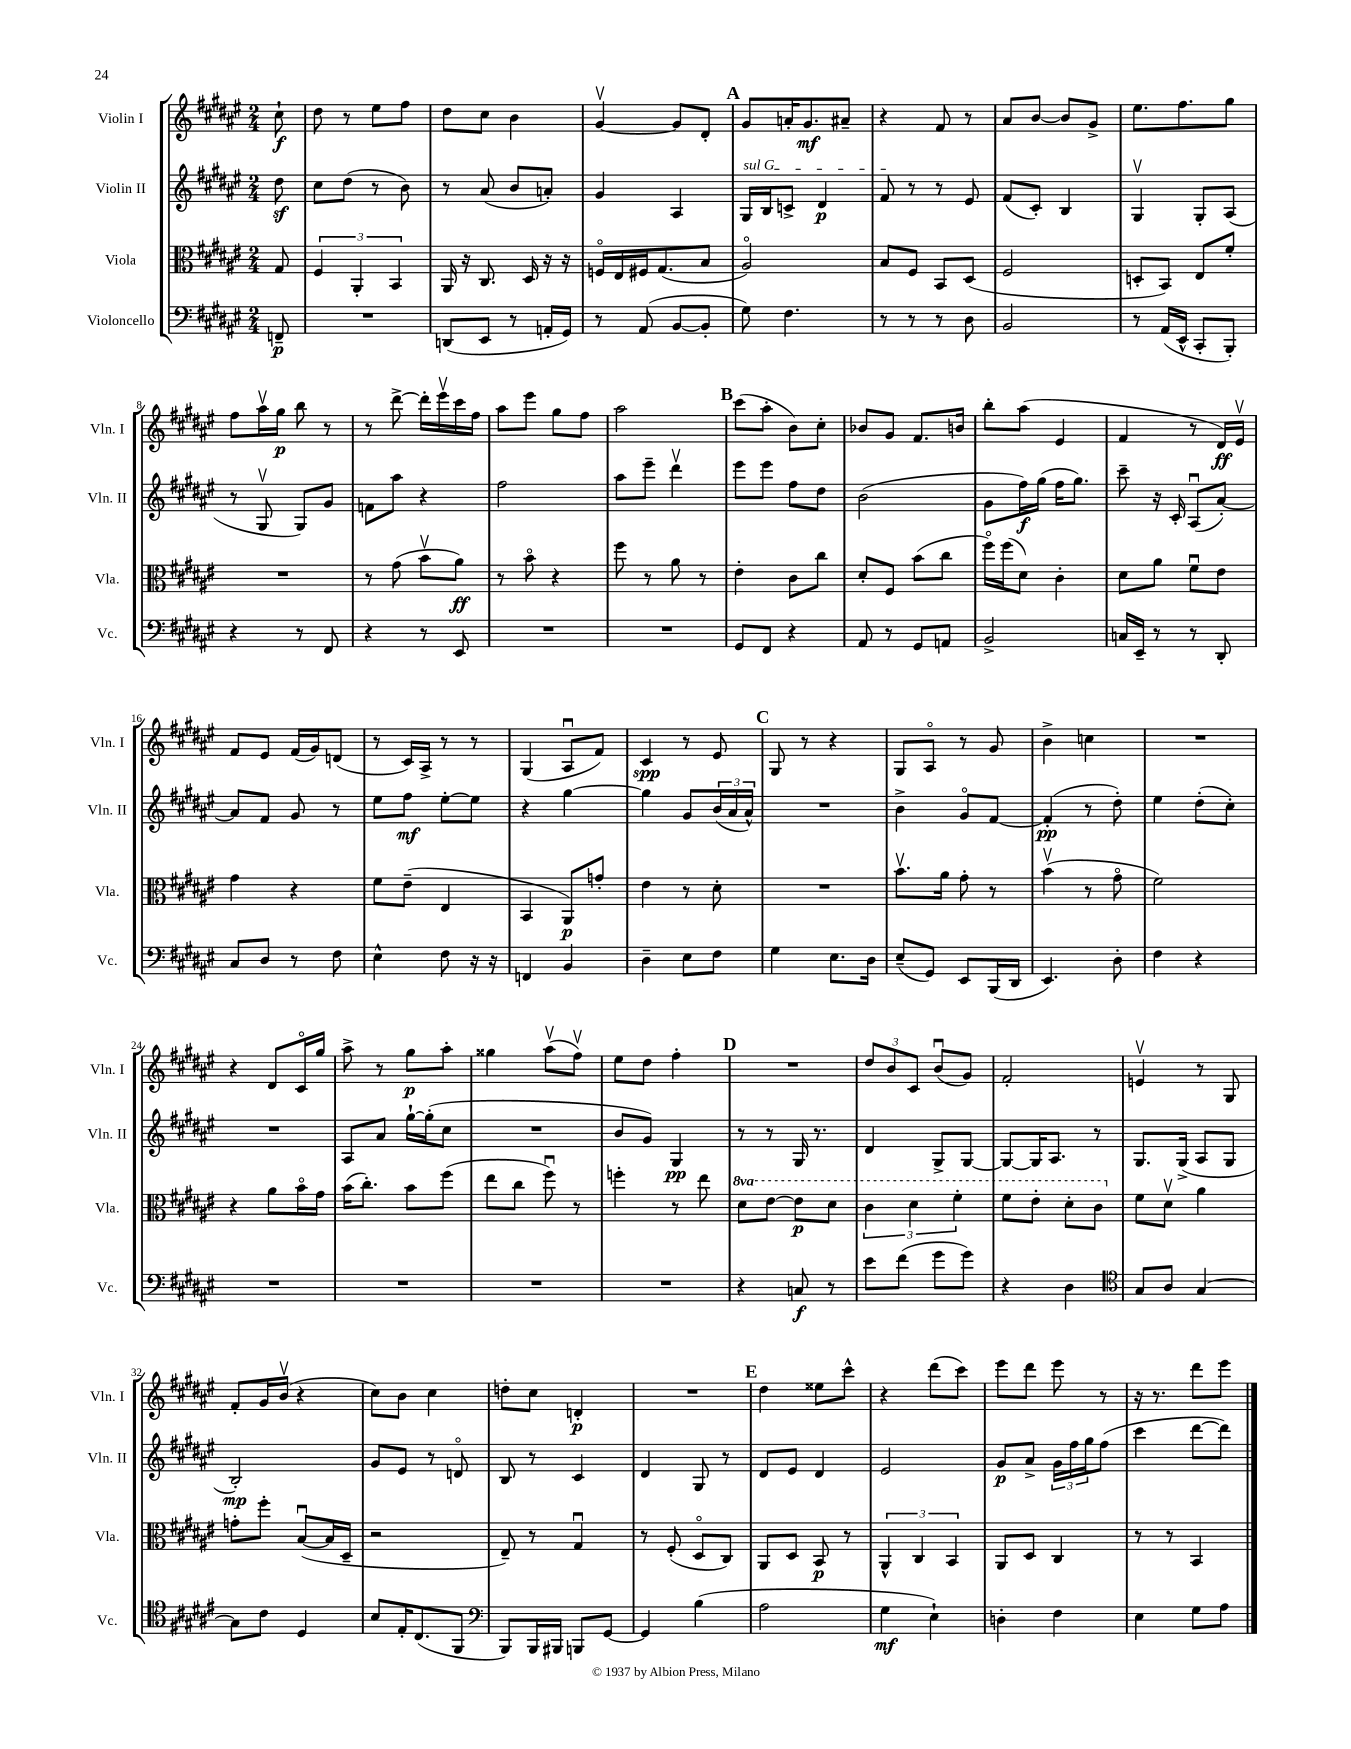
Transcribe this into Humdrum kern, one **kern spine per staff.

**kern	**dynam	**kern	**dynam	**kern	**dynam	**kern	**dynam
*part4	*part4	*part3	*part3	*part2	*part2	*part1	*part1
*staff4	*staff4	*staff3	*staff3	*staff2	*staff2	*staff1	*staff1
*I"Violoncello	*	*I"Viola	*	*I"Violin II	*	*I"Violin I	*
*I'Vc.	*	*I'Vla.	*	*I'Vln. II	*	*I'Vln. I	*
*clefF4	*	*clefC3	*	*clefG2	*	*clefG2	*
*k[f#c#g#d#a#e#]	*	*k[f#c#g#d#a#e#]	*	*k[f#c#g#d#a#e#]	*	*k[f#c#g#d#a#e#]	*
*M2/4	*	*M2/4	*	*M2/4	*	*M2/4	*
=	=	=	=	=	=	=	=
8FFn~/	p	8G#/	.	8dd#z\	.	8cc#`\	f
=1	=1	=1	=1	=1	=1	=1	=1
2r	.	6F#/	.	8cc#\L	.	8dd#\	.
.	.	.	.	(8dd#\J	.	8r	.
.	.	6AA#'/	.	.	.	.	.
.	.	.	.	8r	.	8ee#\L	.
.	.	6BB/	.	.	.	.	.
.	.	.	.	8b\)	.	8ff#\J	.
=2	=2	=2	=2	=2	=2	=2	=2
(8DDn/L	.	16AA#/	.	8r	.	8dd#\L	.
.	.	16r	.	.	.	.	.
8EE#/J	.	8.C#/	.	(8a#/	.	8cc#\J	.
8r	.	.	.	8b/L	.	4b\	.
.	.	16D#/	.	.	.	.	.
16AAn'/LL	.	16r	.	8an'/J)	.	.	.
16GG#/JJ)	.	16r	.	.	.	.	.
=3	=3	=3	=3	=3	=3	=3	=3
8r	.	16Fn/LL	.	4g#/	.	[4g#v/	.
.	.	16E#/	.	.	.	.	.
(8AA#/	.	16F#X/J	.	.	.	.	.
.	.	(8.G#/	.	.	.	.	.
[8BB/L	.	.	.	4A#/	.	8g#/L]	.
8BB'/J]	.	8B/J	.	.	.	8d#'/J	.
!!LO:REH:place=s1:t=A
=4	=4	=4	=4	=4	=4	=4	=4
!	!	!	!	!LO:TX:a:i:t=sul G	!	!	!
8G#\)	.	2A#/)	.	16G#/LL	.	8g#/L	.
.	.	.	.	16B/J	.	.	.
4.F#\	.	.	.	8cn^/J	.	16an'/K	.
.	.	.	.	.	.	8.g#/	mf
.	.	.	.	4d#/	p	.	.
.	.	.	.	.	.	8a#X~/J	.
=5	=5	=5	=5	=5	=5	=5	=5
8r	.	8B/L	.	8f#/	.	4r	.
8r	.	8F#/J	.	8r	.	.	.
8r	.	8BB/L	.	8r	.	8f#/	.
8D#\	.	(8D#/J	.	8e#/	.	8r	.
=6	=6	=6	=6	=6	=6	=6	=6
2BB/	.	2F#/	.	(8f#/L	.	8a#/L	.
.	.	.	.	8c#'/J)	.	[8b/J	.
.	.	.	.	4B/	.	8b/L]	.
.	.	.	.	.	.	8g#^/J	.
=7	=7	=7	=7	=7	=7	=7	=7
8r	.	8Dn'/L	.	4G#v/	.	8.ee#\L	.
(16AA#/LL	.	8BB/J)	.	.	.	.	.
16EE#^^/JJ	.	.	.	.	.	8.ff#\	.
8CC#'/L	.	8E#/L	.	8G#'/L	.	.	.
8BBB'/J)	.	8f#'/J	.	(8A#/J	.	8gg#\J	.
!!LO:LB:g=z
=8	=8	=8	=8	=8	=8	=8	=8
4r	.	2r	.	8r	.	8ff#\L	.
.	.	.	.	8G#v/	.	16aa#v\L	.
.	.	.	.	.	.	16gg#\JJ	p
8r	.	.	.	8G#/L)	.	8bb\	.
8FF#/	.	.	.	8g#/J	.	8r	.
=9	=9	=9	=9	=9	=9	=9	=9
4r	.	8r	.	8fn\L	.	8r	.
.	.	(8g#\	.	8aa#\J	.	[8ddd#^\	.
8r	.	8bv\L	.	4r	.	16ddd#'\LL]	.
.	.	.	.	.	.	16eee#v\	.
8EE#/	.	8a#\J)	ff	.	.	16ccc#\	.
.	.	.	.	.	.	16ff#\JJ	.
=10	=10	=10	=10	=10	=10	=10	=10
2r	.	8r	.	2ff#\	.	8aa#\L	.
.	.	8b\	.	.	.	8eee#\J	.
.	.	4r	.	.	.	8gg#\L	.
.	.	.	.	.	.	8ff#\J	.
=11	=11	=11	=11	=11	=11	=11	=11
2r	.	8ff#\	.	8aa#\L	.	2aa#\	.
.	.	8r	.	8eee#~\J	.	.	.
.	.	8a#\	.	4ddd#v\	.	.	.
.	.	8r	.	.	.	.	.
!!LO:REH:place=s1:t=B
=12	=12	=12	=12	=12	=12	=12	=12
8GG#/L	.	4e#'\	.	8eee#\L	.	(8ccc#\L	.
8FF#/J	.	.	.	8eee#\J	.	8aa#'\J	.
4r	.	8c#\L	.	8ff#\L	.	8b\L)	.
.	.	8cc#\J	.	8dd#\J	.	8cc#'\J	.
=13	=13	=13	=13	=13	=13	=13	=13
8AA#/	.	8d#'/L	.	(2b\	.	8b-X/L	.
8r	.	8F#/J	.	.	.	8g#/J	.
8GG#/L	.	(8b\L	.	.	.	8.f#/L	.
8AAn/J	.	8cc#\J	.	.	.	.	.
.	.	.	.	.	.	16bn/Jk	.
=14	=14	=14	=14	=14	=14	=14	=14
2BB^/	.	16ff#\LL)	.	8g#\L	.	8bb'\L	.
.	.	(16ff#\J	.	.	.	.	.
.	.	8d#\J)	.	16ff#\L)	f	(8aa#\J	.
.	.	.	.	(16gg#\JJ	.	.	.
.	.	4c#'\	.	16ff#\KL	.	4e#/	.
.	.	.	.	8.gg#\J)	.	.	.
=15	=15	=15	=15	=15	=15	=15	=15
16Cn/LL	.	8d#\L	.	8ccc#~\	.	4f#/	.
16EE#~/JJ	.	.	.	.	.	.	.
8r	.	8a#\J	.	16r	.	.	.
.	.	.	.	16c#'/	.	.	.
8r	.	8f#u\L	.	(8A#u/L	.	8r	.
8DD#'/	.	8e#\J	.	[8a#'/J)	.	16d#/LL)	ff
.	.	.	.	.	.	16e#v/JJ	.
!!LO:LB:g=z
=16	=16	=16	=16	=16	=16	=16	=16
8C#/L	.	4g#\	.	8a#/L]	.	8f#/L	.
8D#/J	.	.	.	8f#/J	.	8e#/J	.
8r	.	4r	.	8g#/	.	(16f#/LL	.
.	.	.	.	.	.	16g#/J)	.
8F#\	.	.	.	8r	.	(8dn/J	.
=17	=17	=17	=17	=17	=17	=17	=17
4E#^^\	.	8f#\L	.	8ee#\L	.	8r	.
.	.	(8e#~\J	.	8ff#\J	mf	16c#/LL)	.
.	.	.	.	.	.	16A#^/JJ	.
8F#\	.	4E#/	.	[8ee#'\L	.	8r	.
16r	.	.	.	8ee#\J]	.	8r	.
16r	.	.	.	.	.	.	.
=18	=18	=18	=18	=18	=18	=18	=18
4FFn/	.	4BB/	.	4r	.	(4G#/	.
4BB/	.	8AA#/L)	p	[4gg#\	.	8A#u/L	.
.	.	8gn'/J	.	.	.	8f#/J)	.
=19	=19	=19	=19	=19	=19	=19	=19
4D#~\	.	4e#\	.	4gg#\]	.	4c#/	spp
8E#\L	.	8r	.	8g#/L	.	8r	.
8F#\J	.	8d#'\	.	(24b/L	.	8e#/	.
.	.	.	.	24a#/	.	.	.
.	.	.	.	24a#^^/JJ)	.	.	.
!!LO:REH:place=s1:t=C
=20	=20	=20	=20	=20	=20	=20	=20
4G#\	.	2r	.	2r	.	8G#/	.
.	.	.	.	.	.	8r	.
8.E#\L	.	.	.	.	.	4r	.
16D#\Jk	.	.	.	.	.	.	.
=21	=21	=21	=21	=21	=21	=21	=21
(8E#~/L	.	8.bv\L	.	4b^\	.	8G#/L	.
8GG#/J)	.	.	.	.	.	8A#/J	.
.	.	16a#\Jk	.	.	.	.	.
8EE#/L	.	8g#'\	.	8g#/L	.	8r	.
(16BBB/L	.	8r	.	[8f#/J	.	8g#/	.
16DD#/JJ	.	.	.	.	.	.	.
=22	=22	=22	=22	=22	=22	=22	=22
4.EE#/)	.	(4bv\	.	(4f#'/]	pp	4b^\	.
.	.	8r	.	8r	.	4ccn\	.
8D#'\	.	8g#\	.	8dd#'\)	.	.	.
=23	=23	=23	=23	=23	=23	=23	=23
4F#\	.	2f#\)	.	4ee#\	.	2r	.
4r	.	.	.	(8dd#'\L	.	.	.
.	.	.	.	8cc#'\J)	.	.	.
!!LO:LB:g=z
=24	=24	=24	=24	=24	=24	=24	=24
2r	.	4r	.	2r	.	4r	.
.	.	8a#\L	.	.	.	8d#/L	.
.	.	16b\L	.	.	.	16c#/L	.
.	.	16g#\JJ	.	.	.	16gg#/JJ	.
=25	=25	=25	=25	=25	=25	=25	=25
2r	.	(16b\KL	.	8A#/L	.	8aa#^\	.
.	.	8.cc#'\J)	.	.	.	.	.
.	.	.	.	8a#/J	.	8r	.
.	.	8b\L	.	[16gg#`\LL	.	8gg#\L	p
.	.	.	.	(16gg#'\J]	.	.	.
.	.	(8ff#\J	.	8cc#\J	.	8aa#'\J	.
=26	=26	=26	=26	=26	=26	=26	=26
2r	.	8ee#\L	.	2r	.	4gg##X\	.
.	.	8cc#\J	.	.	.	.	.
.	.	8ff#u\)	.	.	.	(8aa#v\L	.
.	.	8r	.	.	.	8ff#v\J)	.
=27	=27	=27	=27	=27	=27	=27	=27
2r	.	4ffn'\	.	8b/L	.	8ee#\L	.
.	.	.	.	8g#/J)	.	8dd#\J	.
.	.	8r	.	4G#/	pp	4ff#'\	.
.	.	8ee#\	.	.	.	.	.
!!LO:REH:place=s1:t=D
=28	=28	=28	=28	=28	=28	=28	=28
*	*	*8va	*	*	*	*	*
4r	.	8dd#\L	.	8r	.	2r	.
.	.	[8ee#\J	.	8r	.	.	.
8Cn/	f	8ee#\L]	p	16G#/	.	.	.
.	.	.	.	8.r	.	.	.
8r	.	8dd#\J	.	.	.	.	.
=29	=29	=29	=29	=29	=29	=29	=29
8e#\L	.	6cc#\	.	4d#/	.	12dd#/L	.
.	.	.	.	.	.	12b/	.
(8f#\J	.	.	.	.	.	.	.
.	.	6dd#\	.	.	.	12c#/J	.
8g#\L	.	.	.	8G#^/L	.	(8bu/L	.
.	.	6ff#'\	.	.	.	.	.
8g#\J)	.	.	.	[8G#/J	.	8g#/J)	.
=30	=30	=30	=30	=30	=30	=30	=30
4r	.	8ff#\L	.	8G#/L_	.	2f#'/	.
.	.	8ee#'\J	.	16G#/K]	.	.	.
.	.	.	.	8.A#/J	.	.	.
4D#\	.	8dd#'\L	.	.	.	.	.
.	.	8cc#\J	.	8r	.	.	.
=31	=31	=31	=31	=31	=31	=31	=31
*clefC4	*	*	*	*	*	*	*
*	*	*X8va	*	*	*	*	*
8G#/L	.	8f#\L	.	8.G#/L	.	4env/	.
8A#/J	.	8d#v\J	.	.	.	.	.
.	.	.	.	(16G#^/Jk	.	.	.
[4G#/	.	4a#\	.	8A#/L	.	8r	.
.	.	.	.	8G#/J	.	8G#/	.
!!LO:LB:g=z
=32	=32	=32	=32	=32	=32	=32	=32
8G#\L]	.	8gn'\L	.	2B'/)	mp	8f#'/L	.
8c#\J	.	8ff#'\J	.	.	.	16g#/L	.
.	.	.	.	.	.	(16bv/JJ	.
4D#/	.	([8Bu/L	.	.	.	4r	.
.	.	16B/L]	.	.	.	.	.
.	.	16D#~/JJ	.	.	.	.	.
=33	=33	=33	=33	=33	=33	=33	=33
8B/L	.	2r	.	8g#/L	.	8cc#\L)	.
16E#'/K	.	.	.	8e#/J	.	8b\J	.
(8.C#/	.	.	.	.	.	.	.
.	.	.	.	8r	.	4cc#\	.
8FF#/J	.	.	.	8dn/	.	.	.
=34	=34	=34	=34	=34	=34	=34	=34
*clefF4	*	*	*	*	*	*	*
8BBB/L)	.	8E#~/)	.	8B/	.	8ddn'\L	.
16BBB/L	.	8r	.	8r	.	8cc#\J	.
16BBB#X/JJ	.	.	.	.	.	.	.
8BBBn/L	.	4G#u/	.	4c#/	.	4dn'/	p
[8GG#/J	.	.	.	.	.	.	.
=35	=35	=35	=35	=35	=35	=35	=35
4GG#/]	.	8r	.	4d#/	.	2r	.
.	.	(8F#'/	.	.	.	.	.
(4B\	.	8D#/L	.	8G#/	.	.	.
.	.	8C#/J)	.	8r	.	.	.
!!LO:REH:place=s1:t=E
=36	=36	=36	=36	=36	=36	=36	=36
2A#\	.	8AA#/L	.	8d#/L	.	4dd#\	.
.	.	8D#/J	.	8e#/J	.	.	.
.	.	8BB/	p	4d#/	.	8ee##X\L	.
.	.	8r	.	.	.	8ccc#^^\J	.
=37	=37	=37	=37	=37	=37	=37	=37
4G#\	mf	6AA#^^/	.	2e#/	.	4r	.
.	.	6C#/	.	.	.	.	.
4E#`\)	.	.	.	.	.	(8ddd#\L	.
.	.	6BB/	.	.	.	.	.
.	.	.	.	.	.	8ccc#\J)	.
=38	=38	=38	=38	=38	=38	=38	=38
4Dn'\	.	8AA#/L	.	8g#/L	p	8eee#\L	.
.	.	8D#/J	.	8a#^/J	.	8ddd#\J	.
4F#\	.	4C#/	.	24g#\LL	.	8eee#\	.
.	.	.	.	24ff#\	.	.	.
.	.	.	.	24gg#\J	.	.	.
.	.	.	.	(8ff#\J	.	8r	.
=39	=39	=39	=39	=39	=39	=39	=39
4E#\	.	8r	.	4ccc#\	.	16r	.
.	.	.	.	.	.	8.r	.
.	.	8r	.	.	.	.	.
8G#\L	.	4BB/	.	[8ddd#\L	.	8ddd#\L	.
8A#\J	.	.	.	8ddd#\J])	.	8eee#\J	.
==	==	==	==	==	==	==	==
*-	*-	*-	*-	*-	*-	*-	*-
